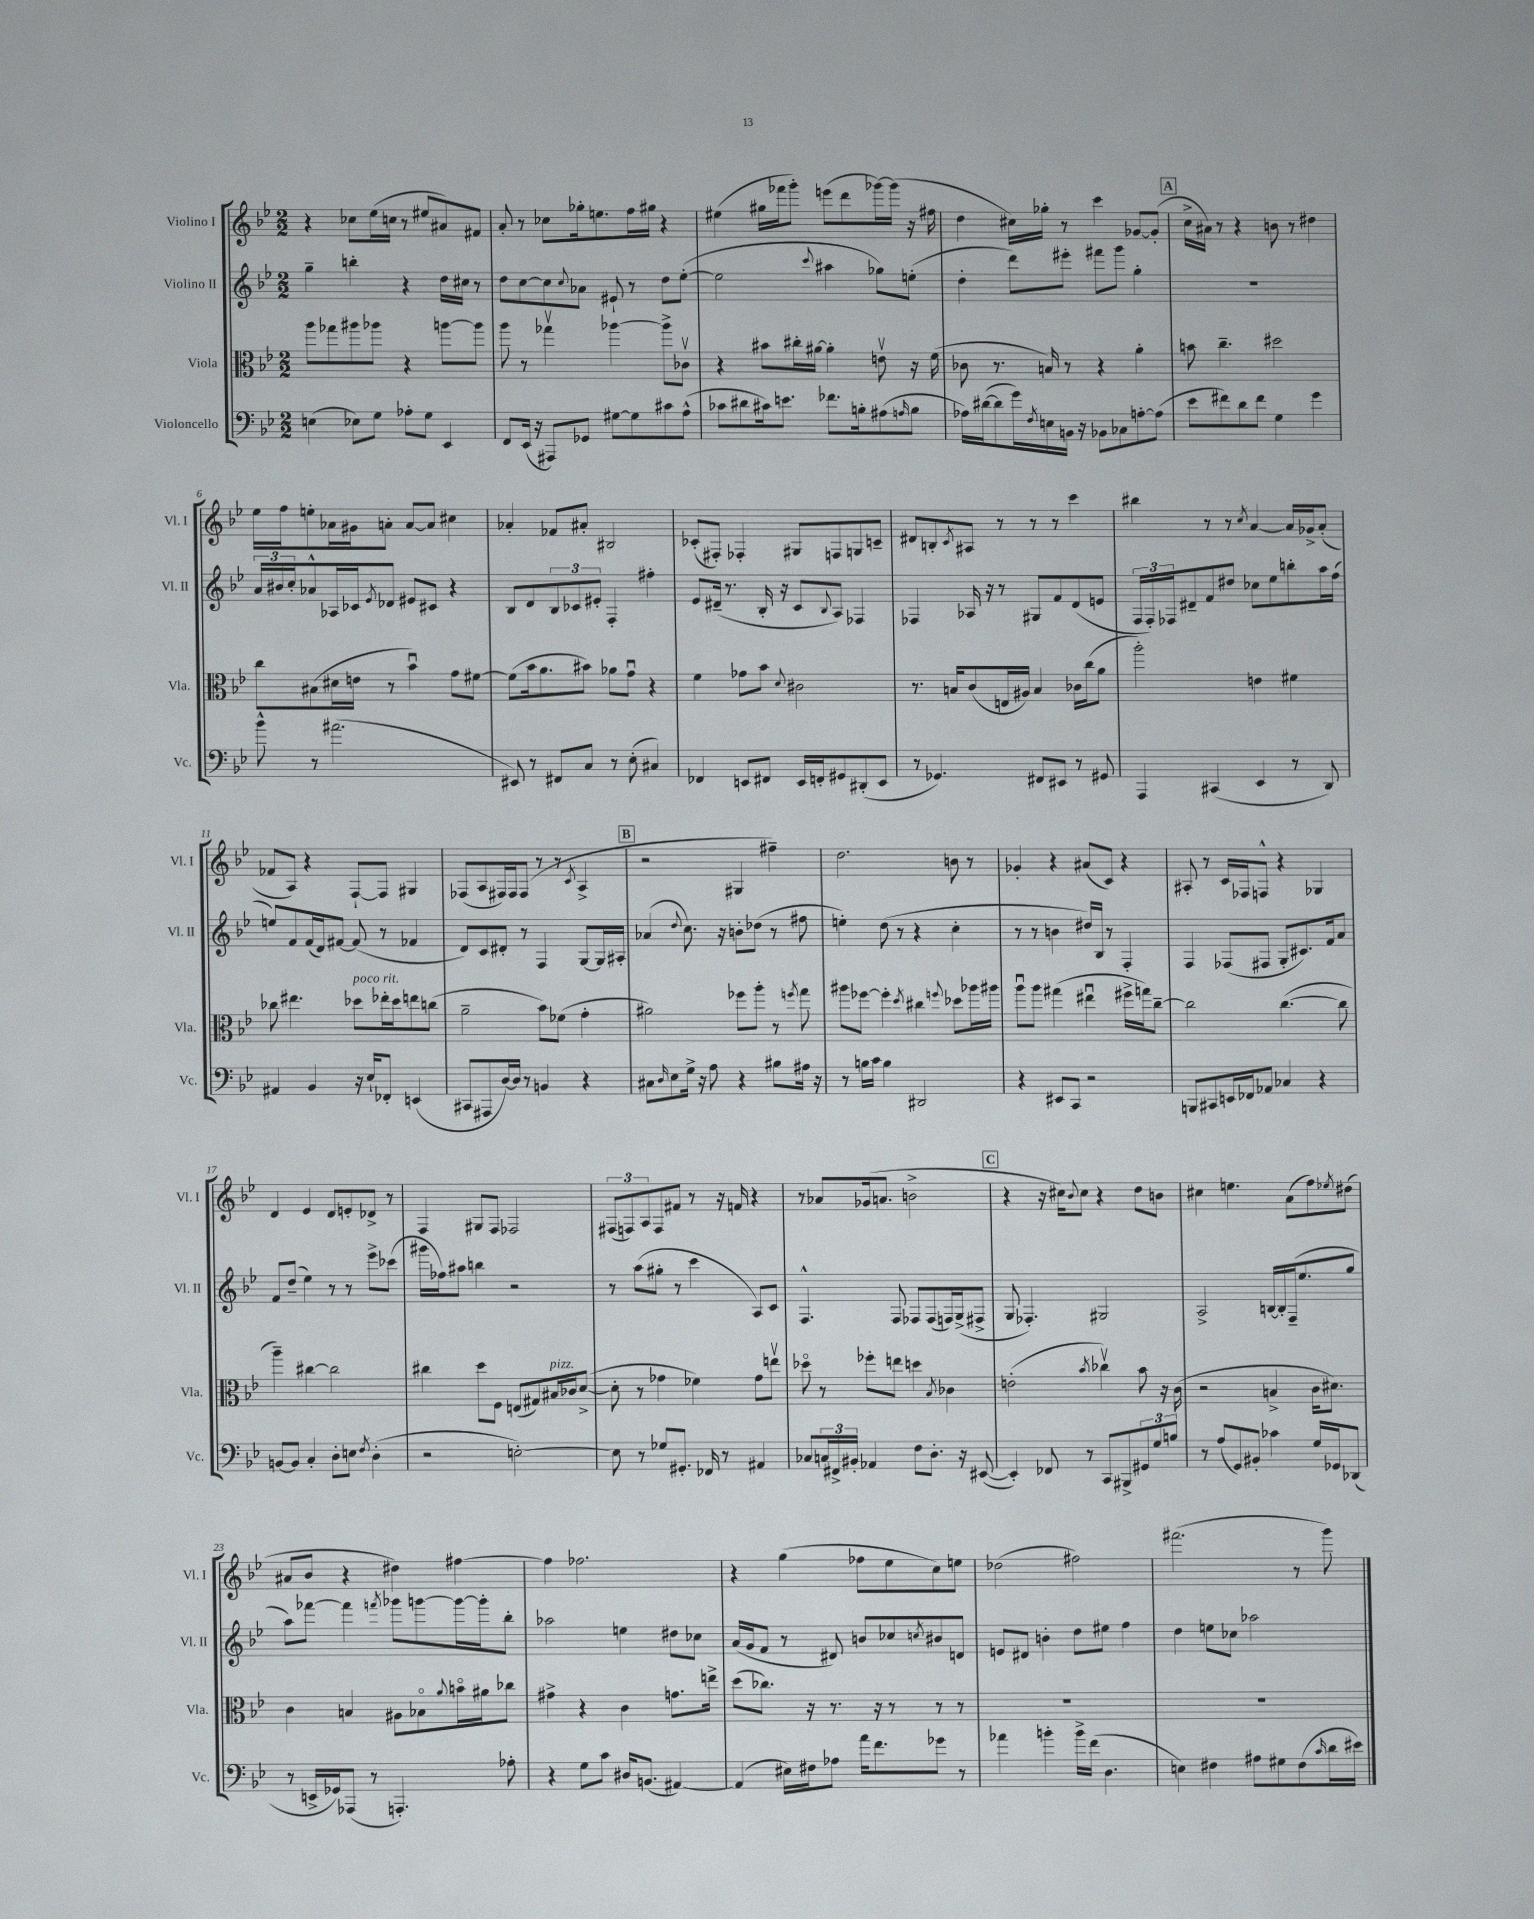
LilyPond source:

<<
\new StaffGroup <<
\new Staff = "s0" \with { instrumentName = "Violino I" shortInstrumentName = "Vl. I" } {
    \clef treble \key bes \major \numericTimeSignature \time 2/2
    r4 ces''8 ees''16( c''16 r8 eis''8 ais'8) fis'8 |
    a'8-. r8 ces''8 ges''16-. e''8. f''16 gis''16 r4 |
    eis''4( gis''16 fes'''16 g'''8-.) e'''8( d'''8 ges'''16~) ges'''16( r16 fis''16 |
    d''4 cis''16) ges''16-. r8 c'''4 ges'8~ ges'8-.( |
    \mark \markup { \box "A" } c''16-> ais'16) r8 r4 b'8 r8 dis''4 |
    ees''16 f''16 e''8-. aes'16 gis'16 a'8-. a'8~ a'8 cis''4 |
    aes'4-. fes'8 ais'8-. bis2 |
    ces'8-.( fis8-.) fes4-. gis8 f8 g8 c'8-- |
    dis'8 b8-. \acciaccatura { c'8 } ais8 r8 r8 r8 c'''4 |
    bis''4 r8 r8 \acciaccatura { c''8 } a'4~ a'16 ges'16-> a'8-.( |
    fes'8 a8) r4 f8~-! f8 gis4 |
    fes8( a8 fis16) fis16 fis8( r8 r8 \acciaccatura { c'8 } a4-> |
    \mark \markup { \box "B" } r2 gis4 fis''4--) |
    d''2. b'8 r8 |
    ges'4-. r4 ais'8( c'8) r4 |
    ais8-. r8 c'16 fes16 f8-^ r4 ges4 |
    d'4 ees'4 d'8 e'8-. des'8-> r8 |
    f4 gis8 f8 fes2 |
    \tuplet 3/2 { fis8( f8) a8 } f8 fis'8 r8 r16 f'16 r4 |
    r8 aes'8 ges'16( a'8. b'2-> |
    \mark \markup { \box "C" } r4 r16 cis''16) \appoggiatura { bes'8 } cis''8 r4 d''8 b'8 |
    cis''4 e''4. a'8( f''8) \acciaccatura { ees''8 } dis''8( |
    ais'8 bes'8 r4 dis''4) fis''4~ |
    fis''4 fes''2. |
    r4 g''4( fes''8 ees''8 c''8) e''8 |
    des''2( fis''2) |
    fis'''2.( r8 g'''8) \bar "|." |
}
\new Staff = "s1" \with { instrumentName = "Violino II" shortInstrumentName = "Vl. II" } {
    \clef treble \key bes \major \numericTimeSignature \time 2/2
    g''4-- b''4-. r4 d''16 cis''16 r8 |
    d''8 c''8~ c''8 \appoggiatura { c''8 } aes'8 eis'8-! r8 d''8 ees''8~-.( |
    ees''2 \appoggiatura { c'''8 } ais''4 ges''8) e''8-.( |
    d''4-. d'''8) eis'''8-. fis'''8 g'''8 g''4-. |
    \mark \markup { \box "A" } R1 |
    \tuplet 3/2 { a'16 bis'16 c''16-. } aes'8-^ aes16 ces'16 \acciaccatura { ees'8 } des'8 eis'8 cis'8 r4 |
    bes8 d'8 \tuplet 3/2 { bes8 ces'8 eis'8-. } f4-. fis''4-. |
    ees'8 dis'16--( r8. bes16-. r16 c'8 \appoggiatura { bes8 } a8) fes4 |
    fes4 aes16 r16 r8 gis8 f'8 d'8( e'8 |
    \tuplet 3/2 { f16 f16-.) fes16 } dis'8-- f'8 dis''8 ces''8 ees''8 b''8-. a''16 f''16( |
    e''8) f'8 f'16( d'16) fis'8~ fis'8( r8 fes'4 |
    d'8) c'8 dis'8-. r8 f4 g8~ g16 ais16-. |
    \mark \markup { \box "B" } aes'4( \appoggiatura { d''8 } c''8.) r16 b'8-. des''8( r8 fis''8 |
    e''4-.) d''8( r8 r4 c''4-. |
    r8 r8 b'4 dis''16) bes16 r8 f4-. |
    f4 fes8( fis8 g8-. cis'8.) f'16 a'8 |
    f'8 d''8--( ees''4) r8 r8 ees'''8-> ces'''8( |
    gis'''16 fes''16) ais''8 b''4 r2 |
    r8 a''8( gis''8-. r8 c'''4 a8) c'8 |
    f4.-^ f8 fes8 fes8( f16) g16->( fis8-> |
    \mark \markup { \box "C" } g8 fes4.-.) gis2 |
    a2-> b16~ b16-. f16--( ees''8. g''8 |
    a''8) fes'''8~ fes'''4 \acciaccatura { f'''8 } ges'''8 g'''8~ g'''16~ g'''16-. bes''8-. |
    aes''2 e''4 dis''8 ces''8 |
    a'16( g'16 f'8 r8 dis'8) b'8 ces''8 \acciaccatura { c''8 } bis'8 d'8 |
    e'8 dis'8 b'4-. d''8 eis''8 f''4 |
    d''4 e''8 ces''8 aes''2 \bar "|." |
}
\new Staff = "s2" \with { instrumentName = "Viola" shortInstrumentName = "Vla." } {
    \clef alto \key bes \major \numericTimeSignature \time 2/2
    a''8 ges''8 ais''8 aes''8 r4 a''8~ a''8 |
    a''8 r8 ges''4\upbow aes''4~ aes''8-> ces'8\upbow |
    r4 bis'8 cis''16-. ais'16~ ais'4-. e'8\upbow r16 f'16( |
    ces'8 r8. b16) r8 r4 a'4-. |
    \mark \markup { \box "A" } b'8 c''4.-- dis''2 |
    c''8 bis8( dis'16 e'16 r8 bes'4\downbow) g'8 fis'8~ |
    fis'8( bes'16 a'8. bis'8) aes'8 g'8\downbow r4 |
    f'4 ges'8 bes'8 \appoggiatura { d'8 } cis'2 |
    r8. b16 c'8( e16 ais16) b4 ces'16 c''16( a'8 |
    a''2-.) e'4 fis'4 |
    ces''8 eis''4. des''8^\markup { \italic "poco rit." } ees''16-. des''16 e''8 c''8( |
    a'2-- bes'8) fes'8( g'4-. |
    \mark \markup { \box "B" } ais'2) fes''8 a''8-. r8 \acciaccatura { f''8 } g''8 |
    ais''8 fes''8~ fes''4-. \acciaccatura { d''8 } cis''4 \appoggiatura { f''8 } des''8 aes''16 ais''16 |
    a''8\downbow a''8 gis''4( eis''4\downbow fis''16-> g''16) c''8~-- |
    c''2 c''4.~( c''8 |
    a''4--) cis''4~ cis''2 |
    cis''4 d''8 f8 e8( gis8) bis16^\markup { \italic "pizz." } ces'16 d'8~->( |
    d'8-. r8 ges'4 fes'4) ges'8 e''8\upbow |
    des''8\flageolet r8 fes''8-. e''8 d''4 \acciaccatura { bes8 } ces'4 |
    \mark \markup { \box "C" } e'2-.( \acciaccatura { bes'8 } ces''4\upbow) bes'8 r16 c'16( |
    r2 b4-> c'16 dis'8.) |
    c'4 b4 ais8 bes8\flageolet \appoggiatura { a'8 } b'16\flageolet ais'16 ces''8 |
    gis'4-> r4 c'4 g'8. e''16-> |
    d''8( ces''8.) r16 r8. r16 r8 r8 r8 |
    R1 |
    R1 \bar "|." |
}
\new Staff = "s3" \with { instrumentName = "Violoncello" shortInstrumentName = "Vc." } {
    \clef bass \key bes \major \numericTimeSignature \time 2/2
    e4( ees8) g8 aes8-. g8 ees,4 |
    f,8 ees,16( r16 ais,,8) ges,8 gis8~ gis8 cis'8 a8-^( |
    ces'8 dis'8 cis'16) e'8. fes'8. b16-. ais8( \grace { a16 } b8 |
    aes16) dis'16~( dis'8 g'16) \acciaccatura { f8 } e16 b,16 r16 bes,8 ces8 a8~-. a8( |
    \mark \markup { \box "A" } ees'8 fis'8) d'8 fis'8 g4 g'4 |
    bes'8-^ r8 ais'2.( |
    eis,8) r8 fis,8 c8 r8 ees8-.( cis4) |
    fes,4 e,8 fis,8 e,16 f,16-. gis,8 dis,8-.( e,8 |
    r8 ges,4.) fis,8 eis,8 r8 gis,8 |
    a,,4 cis,4( ees,4 r8 d,8) |
    ais,4 bes,4 r16 ees16-! fes,8-. e,4( |
    cis,8 ais,,8 d16~) d16 r8 b,4 r4 |
    \mark \markup { \box "B" } cis8 \grace { d16 } ees8 g16-> r16 a8 r4 bis8 ais16 r16 |
    r8 b16 c'16 b4 dis,2 |
    r4 eis,8 c,8 r2 |
    b,,8 cis,8 e,16 fes,16 aes,8 ces4 r4 |
    b,8~ b,8 c4-. d8-. e8 \acciaccatura { f8 } d4-.( |
    r2 e2~-.) |
    e8 r8 ges8 gis,8.-. fes,16 r8 ais,4 |
    ces8 \tuplet 3/2 { c16 fis,16-> bis,16-. } aes,4 f8 d8.-. r16 eis,8~( |
    \mark \markup { \box "C" } eis,4-.) fes,8 r8 c,8 bis,,8-> \tuplet 3/2 { gis,8 g8 b8 } |
    r8 a8( g,8) bis,8-. ces'4 g16 ges,16 des,8( |
    r8 e,16-> ges,16) aes,,8( r8 a,,4.-.) aes8-. |
    r4 g8 c'8 dis16 b,8.( ais,4~) |
    ais,4( eis16) fis16 aes8 a'16 f'8. ges'8 r8 |
    aes'4 b'4-. b'16-> f'16( d4. |
    e4) fis4 ais8 gis8 fis8( \grace { c'16 } d'16 eis'16) \bar "|." |
}
>>
>>
